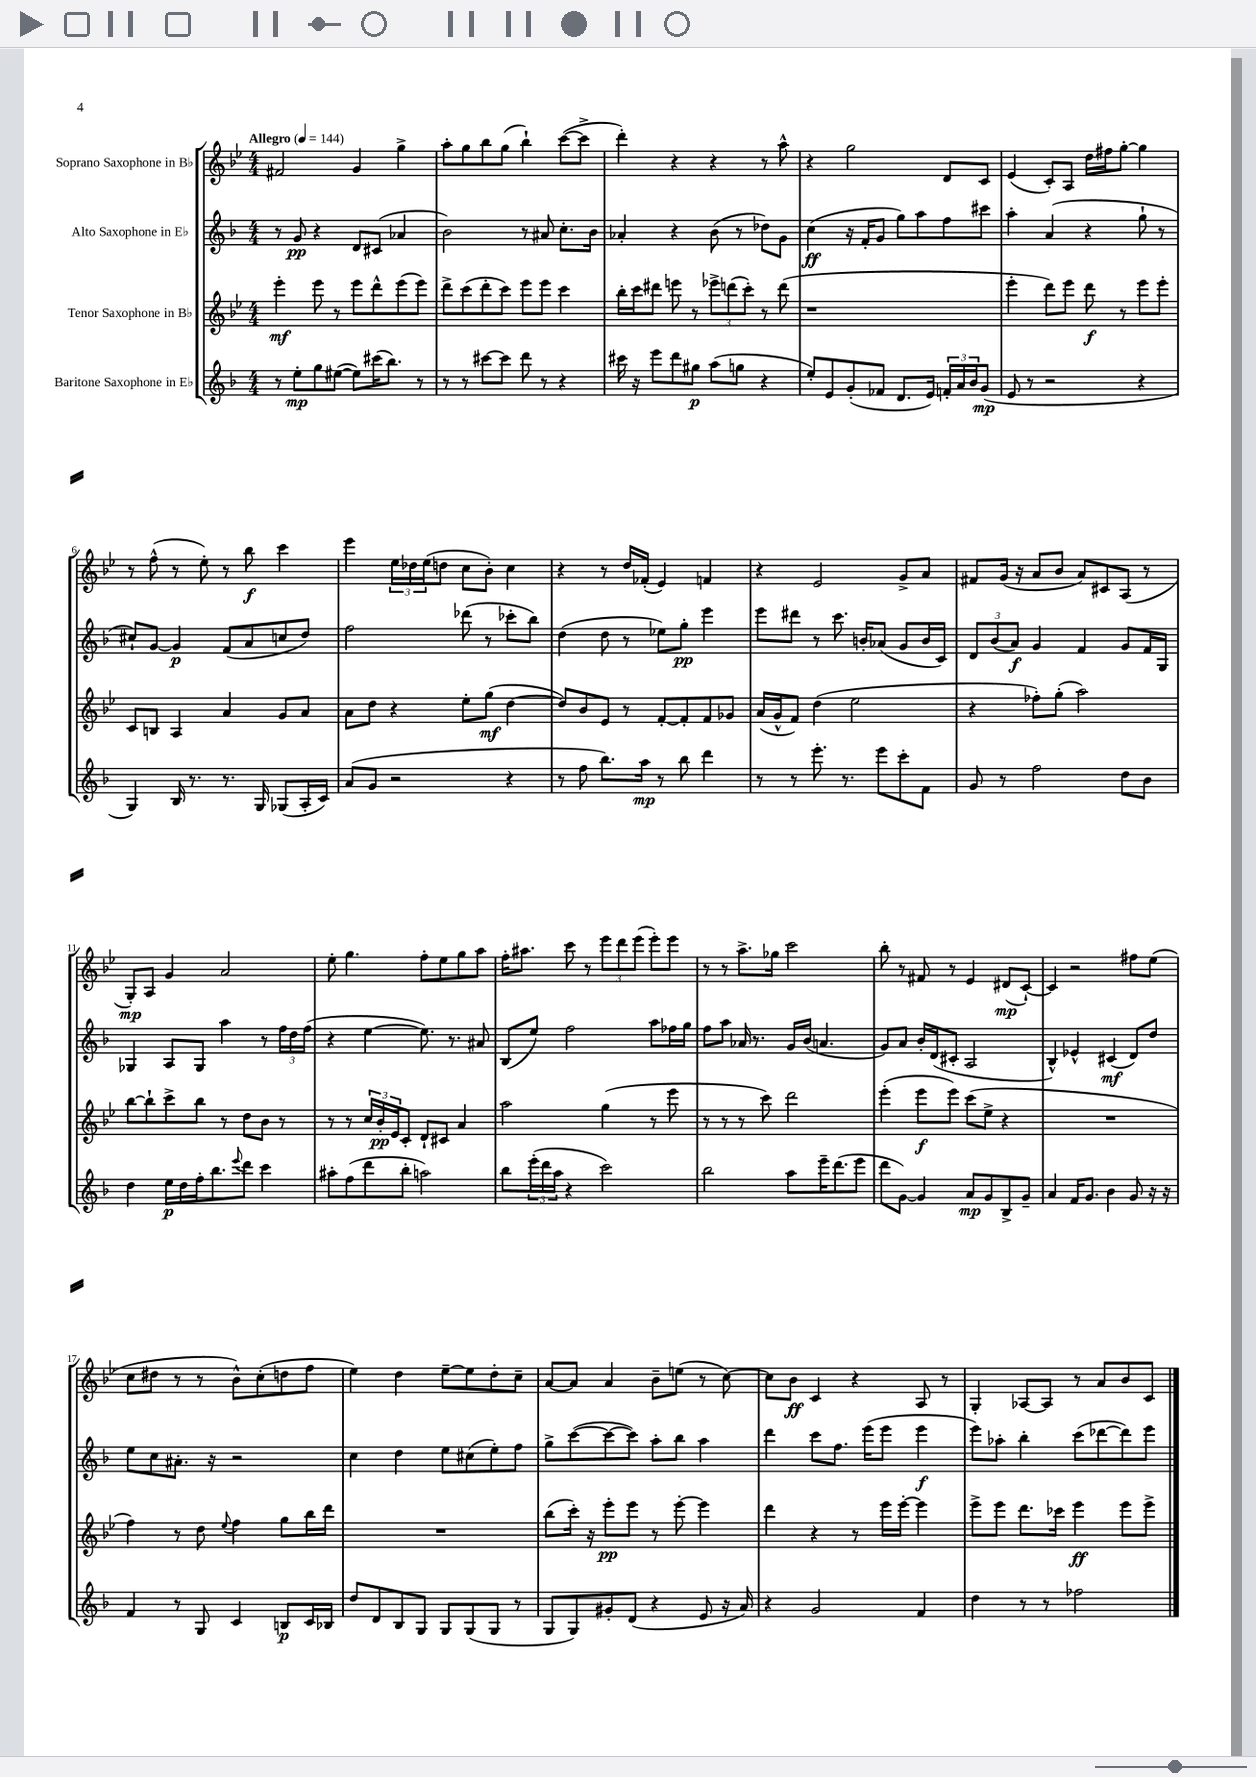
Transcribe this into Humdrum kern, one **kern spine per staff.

**kern	**kern	**kern	**kern
*staff4	*staff3	*staff2	*staff1
*clefG2	*clefG2	*clefG2	*clefG2
*k[b-]	*k[b-e-]	*k[b-]	*k[b-e-]
*M4/4	*M4/4	*M4/4	*M4/4
*MM144	*MM144	*MM144	*MM144
8r	4eee-'\	8r	2f#/
8ee'\L	.	8g/	.
8gg\	8eee-\	4r	.
([8ee#\J	8r	.	.
8ee#\]L)	8eee-\L	8d/L	4g/
(16ccc#\K	8ddd^^\	(8c#/J	.
8.bb-\J)	.	.	.
.	(8eee-\	4a-/	4gg^\
8r	8eee-\J)	.	.
=	=	=	=
8r	8ddd^\L	2b-\)	8aa'\L
8r	(8ccc\	.	8gg\
[8ccc#\L	8ddd'\	.	8bb-\
8ccc#\]J	8ccc\J)	.	(8gg\J
8ddd\	8eee-\L	8r	4bb-`\)
8r	8eee-\J	8a#/	.
4r	4ccc\	8.cc'\L	([8ccc\L
.	.	.	8ccc^\]J
.	.	16b-\Jk	.
=	=	=	=
16ccc#\	16bb-'\LL	4a-'/	4ddd'\)
16r	16ccc\J	.	.
8eee\L	8ddd#\J	.	.
8ddd\	8eee\	4r	4r
8gg#\J	8r	.	.
(8aa\L	12eee-^\L	(8b-\	4r
.	(12ddd\	.	.
8gg\J	.	8r	.
.	12ccc'\J)	.	.
4r	8r	8dd-\L)	8r
.	(8ddd\	8g\J	8aa^^\
=	=	=	=
8ee'/L)	1r	(4cc\	4r
8e/	.	.	.
(8g'/	.	16r	2gg\
.	.	16f'/LK	.
8f-/J	.	8g/J	.
8.d/L	.	8gg\L)	.
.	.	8aa\	.
16e/Jk)	.	.	.
24f'/LL	.	8ff\	8d/L
24a/	.	.	.
24b-/J	.	.	.
(8g/J	.	8ccc#\J	8c/J
=	=	=	=
8e/	4eee-'\	4aa'\	(4e-/
8r	.	.	.
2r	8ddd\L)	(4a/	8c'/L)
.	8eee-\J	.	8A/J
.	8ddd\	4r	16dd\LL
.	.	.	16ff#\J
.	8r	.	[8gg'\J
4r	8eee-\L	8gg`\	4gg\]
.	8eee-'\J	8r	.
=	=	=	=
4G/)	8c/L	8cc#`/L)	8r
.	8B/J	[8g/J	(8ff^^\
16B-/	4A/	4g/]	8r
8.r	.	.	.
.	.	.	8ee-'\)
8.r	4a/	(8f/L	8r
.	.	8a/	8bb-\
16G/	.	.	.
(8G-/L	8g/L	8cc/	4ccc\
16A'/L	8a/J	8dd/J)	.
16c/JJ)	.	.	.
=	=	=	=
(8a/L	8a\L	2ff\	4eee-\
8g/J	8dd\J	.	.
2r	4r	.	24ee-\LL
.	.	.	24dd-\
.	.	.	(24ee-\J
.	.	.	8dd\J
.	8ee-'\L	(8ddd-\	8cc\L
.	(8gg\J	8r	8b-'\J)
4r	[4dd\	8ccc-'\L	4cc\
.	.	8bb-\J)	.
=	=	=	=
8r	8dd/]L)	(4dd\	4r
8ff\	8b-/	.	.
8.bb-\L)	8e-/J	8dd\	8r
.	8r	8r	16dd/LL
16aa\Jk	.	.	(16f-'/JJ
8r	[8f'/L	8ee-\L)	4e-/)
8bb-\	8f'/]	8gg'\J	.
4ddd\	8f/	4eee\	4f/
.	8g-/J	.	.
=	=	=	=
8r	(16a/LL	8eee\L	4r
.	16g^^/J	.	.
8r	8f/J)	8ddd#\J	.
8.eee'\	(4dd\	8r	2e-/
.	.	8.ccc\	.
8.r	.	.	.
.	2ee-\	.	.
.	.	16b'/LK	.
8eee\L	.	(8a-/J	.
8ccc'\	.	8g/L	8g^/L
8f\J	.	16b/L	8a/J
.	.	16c/JJ)	.
=	=	=	=
8g/	4r	12d/L	8f#/L
.	.	(12b-/	.
8r	.	.	(16g/Jk
.	.	12a/J)	.
.	.	.	16r
2ff\	8ff-'\L)	4g/	8a/L
.	(8gg'\J	.	8b-/J
.	2aa\)	4f/	8a/L)
.	.	.	8c#/
8dd\L	.	8g/L	(8A/J
8b-\J	.	16f/L	8r
.	.	16G/JJ	.
=	=	=	=
4dd\	[8bb-\L	4G-/	8G'/L)
.	8bb-`\]	.	8A/J
16ee\LL	8ccc^\	8A/L	4g/
16dd\	.	.	.
16ff'\J	8bb-\J	8G-/J	.
8.bb-\	.	.	.
.	8r	4aa\	2a/
8qqeee/	.	.	.
8ddd\J	8dd\L	.	.
4ccc\	8b-\J	8r	.
.	8r	24ff\LL	.
.	.	24dd\	.
.	.	(24ff\JJ	.
=	=	=	=
8aa#'\L	8r	4r	8ee-'\
(8ff\	8r	.	4.gg\
8ddd\	24cc/LL	[4ee\	.
.	24b-'/	.	.
.	24e-/J	.	.
8bb-'\J	8c'/J	.	.
2aa\)	8d`/L	8.ee\])	8ff'\L
.	8c#/J	.	8ee-\
.	.	8.r	.
.	4a/	.	8gg\
.	.	8a#/	8aa\J
=	=	=	=
8bb-\L	2aa\	(8B-/L	16ff'\LK
.	.	.	8.aa#\J
(24eee'\L	.	8ee/J)	.
24ddd\	.	.	.
24aa\JJ	.	.	.
4r	.	2ff\	8ccc\
.	.	.	8r
2ccc\)	(4gg\	.	12eee-\L
.	.	.	12ddd\
.	.	.	(12eee-\J
.	8r	8aa\L	8eee-'\L)
.	8eee-\	16ff-\L	8eee-\J
.	.	16gg\JJ	.
=	=	=	=
2bb-\	8r	8ff\L	8r
.	8r	8aa\J	8r
.	8r	16a-/	8.aa^\L
.	.	8.r	.
.	8ccc\)	.	.
.	.	.	16gg-\Jk
8aa\L	2ddd\	16g/LL	2ccc\
.	.	(16b-/JJ	.
16eee~\K	.	4.a/	.
(8.ddd\	.	.	.
8eee\J	.	.	.
=	=	=	=
8ddd\L	(4eee-'\	8g/L)	8bb-'\
[8g\J)	.	8a/J	8r
4g/]	8eee-\L	16b-'/LL	8f#/
.	.	(16d/J	.
.	8eee-\J)	8c#'/J	8r
8a/L	(8ccc\L	2A/	4e-/
8g/	8ee-^\J	.	.
8B-^/	4r	.	(8d#/L
8g~/J	.	.	[8c`/J)
=	=	=	=
4a/	1r	4B-^^/)	4c/]
16f/LK	.	4e-^^/	2r
8.g/J	.	.	.
4b-\	.	(4c#/	.
8g/	.	8d/L)	8ff#\L
16r	.	8dd/J	(8ee-\J
16r	.	.	.
=	=	=	=
4f/	4ff\)	8ee\L	8cc\L
.	.	8cc\	8dd#\J
8r	8r	8.a#'\J	8r
8G/	8dd\	.	8r
.	.	16r	.
.	8qqee-/	.	.
4c/	4ff\	2r	8b-^^\L)
.	.	.	(8cc'\
8B/L	8gg\L	.	8dd\
16c/L	16bb-\L	.	8ff\J
16B-/JJ	16ddd\JJ	.	.
=	=	=	=
8dd/L	1r	4cc\	4ee-\)
8d/	.	.	.
8B-/	.	4dd\	4dd\
8G/J	.	.	.
8G/L	.	8ee\L	[8ee-~\L
(8G/	.	(8cc#\	8ee-\]
8G/J	.	8ee'\)	8dd'\
8r	.	8ff\J	8cc~\J
=	=	=	=
8G/L	(8bb-\L	8gg^\L	[8a/L
8G/)	16ccc'\Jk)	([8ccc\	8a/]J
.	16r	.	.
8g#'/	8eee-'\L	8ccc\_	4a/
(8d/J	8eee-\J	8ccc\]J)	.
4r	8r	8aa'\L	8b-~\L
.	[8eee-'\	8bb-\J	(8ee\J
8e/	4eee-\]	4aa\	8r
16r	.	.	[8cc\)
16a/)	.	.	.
=	=	=	=
4r	4ddd\	4ddd\	8cc\]L
.	.	.	8b-\J
2g/	4r	8ccc\L	4c/
.	.	8.ff\J	.
.	8r	.	4r
.	.	(16eee\LK	.
.	16eee-\LL	8eee\J	.
.	[16eee-'\JJ	.	.
4f/	4eee-\]	4eee\	8A/
.	.	.	8r
=	=	=	=
4dd\	8eee-^\L	8eee\L)	4G'/
.	8eee-\J	8aa-'\J	.
8r	8.ddd\L	4bb-'\	[8A-/L
8r	.	.	8A-/]J
.	16ccc-\Jk	.	.
2ff-\	4eee-\	(8ccc\L	8r
.	.	[8ddd-\	8a/L
.	8eee-\L	8ddd-\])	8b-/
.	8eee-^\J	8eee\J	8c/J
==	==	==	==
*-	*-	*-	*-
